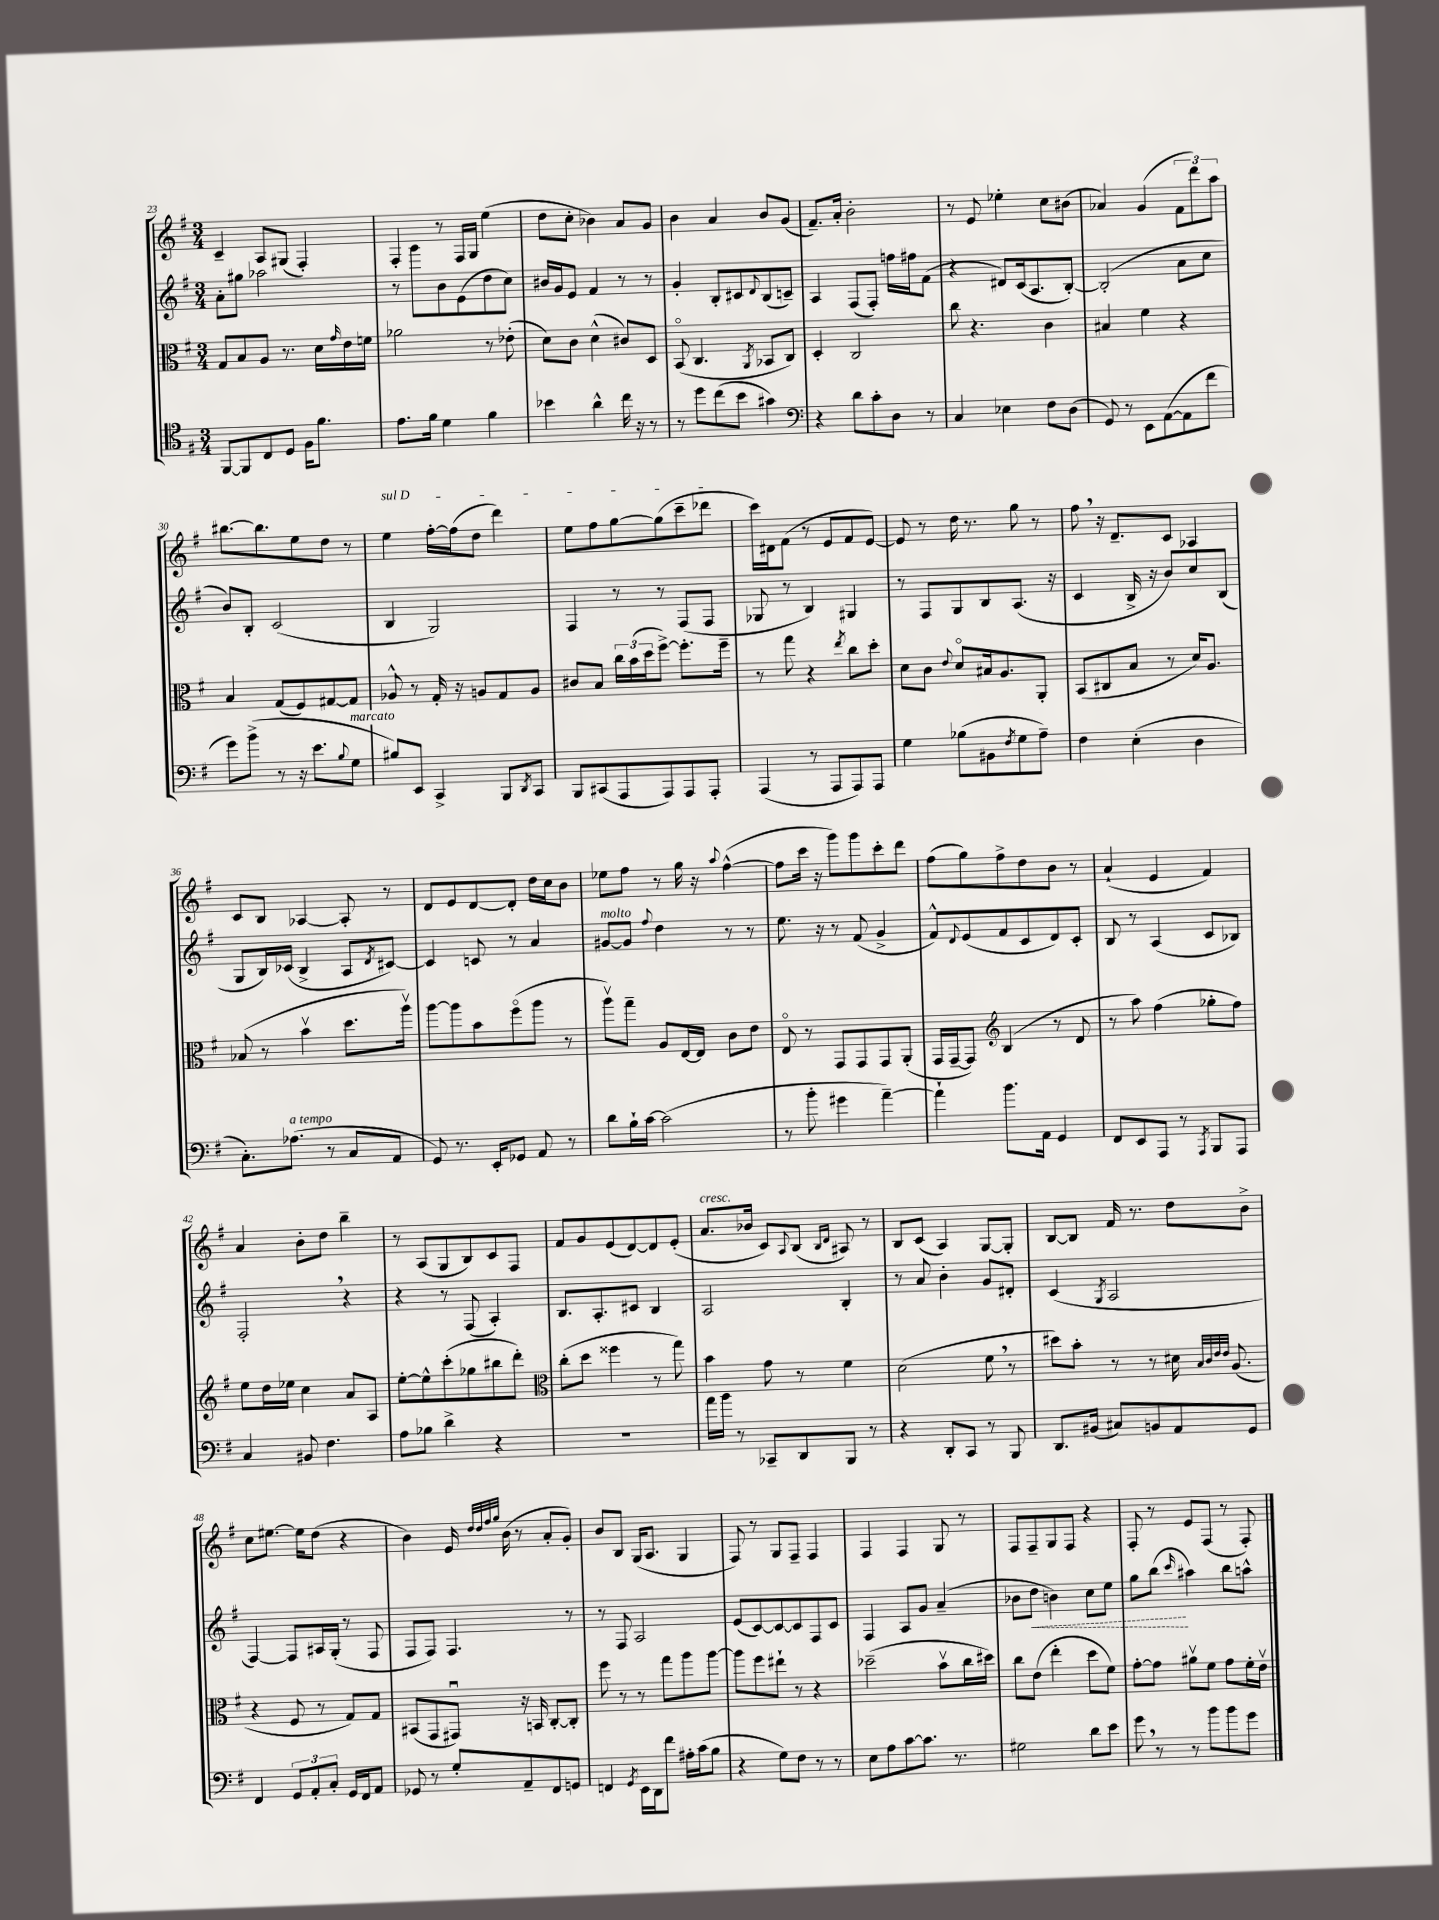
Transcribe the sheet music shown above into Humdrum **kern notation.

**kern	**kern	**kern	**dynam	**kern
*part4	*part3	*part2	*part2	*part1
*staff4	*staff3	*staff2	*staff2	*staff1
*clefC4	*clefC3	*clefG2	*	*clefG2
*k[f#]	*k[f#]	*k[f#]	*	*k[f#]
*M3/4	*M3/4	*M3/4	*	*M3/4
=23	=23	=23	=23	=23
[8FF#/L	8G/L	8a'\L	.	4c~/
8FF#/]	8B/	8gg#X\J	.	.
8C/	8A/J	2aa-X\	.	8A/L
8D/J	8.r	.	.	(8G#X/J
16F#\KL	.	.	.	4F#'/)
8.f#\J	16d\LL	.	.	.
.	16qqg/	.	.	.
.	16e\	.	.	.
.	16fn\JJ	.	.	.
=24	=24	=24	=24	=24
8.e\L	2a-X\	8r	.	4F#'/
.	.	8ggg\L	.	.
16f#\Jk	.	.	.	.
4d\	.	8b\	.	8r
.	.	(8e\	.	16F#/LL
.	.	.	.	16G/JJ
4f#\	8r	8dd\	.	(4ee\
.	(8e-X'\	8cc\J)	.	.
=25	=25	=25	=25	=25
4b-X\	8d\L)	16b#X/LL	.	8dd\L
.	.	16g/J	.	.
.	8c\J	8e/J	.	8cc'\J
4a^^\	(4d^^\	4f#/	.	4b-X\)
16cc\	8c#X/L)	8r	.	8a/L
16r	.	.	.	.
8r	8D/J	8r	.	8g/J
=26	=26	=26	=26	=26
8r	(8BB/	4g'/	.	4b\
8dd\L	4.C/	.	.	.
(8cc\	.	8B'/L	.	4a/
8b\J	.	8c#X/	.	.
.	8qAA/	8qqd/	.	.
4g#X\)	8BB-X/L	(8B/	.	8b/L
.	8C/J)	8cn~/J)	.	(8g/J
=27	=27	=27	=27	=27
*clefF4	*	*	*	*
4r	4D'/	4A/	.	8.f#~/L)
.	.	.	.	16a'/Jk
8d\L	2C/	(8F#/L	.	2b'\
8c'\	.	8F#'/J)	.	.
8D\J	.	16ffn\LL	.	.
.	.	16ff#X\J	.	.
8r	.	(8f#\J	.	.
=28	=28	=28	=28	=28
4C/	8cc\	4r	.	8r
.	4.r	.	.	8e/
4E-X\	.	8d#X/L)	.	4ee-X'\
.	.	(16c/k	.	.
.	.	8.A/	.	.
8F#\L	4c\	.	.	8cc\L
(8D\J	.	[8B'/J)	.	(8b#X\J
=29	=29	=29	=29	=29
8GG/)	4B#X/	(2B'/]	.	4a-X/)
8r	.	.	.	.
8EE\L	4f#\	.	.	(4g/
([8AA\	.	.	.	.
8AA\]	4r	8a\L	.	12f#\L
.	.	.	.	12ddd\)
8f#\J	.	8cc\J	.	.
.	.	.	.	12aa\J
!!LO:LB:g=z
=30	=30	=30	=30	=30
8g\L)	4B/	8b/L)	.	[8.bb#X\L
(8b^\J	.	8B'/J	.	.
.	.	.	.	8.bb#\]
8r	(8G/L	(2c/	.	.
16r	8F#/)	.	.	8ee\
8.e\L	.	.	.	.
.	[8G#X/	.	.	8dd\J
8qqB/	.	.	.	.
!LO:TX:a:i:t=marcato	!	!	!	!
8G\J	8G#/J]	.	.	8r
=31	=31	=31	=31	=31
!	!	!	!	!LO:TX:a:i:t=sul D
8B#X/L)	8A-X^^/	4B/	.	4ee\
8EE/J	8r	.	.	.
4CC^/	16G'/	2G/)	.	[16ff#'\LL
.	16r	.	.	(16ff#\J]
.	8An/L	.	.	8dd\J
8BBB/L	8G/	.	.	4ddd\)
8qDD/	.	.	.	.
8CC/J	8A/J	.	.	.
=32	=32	=32	=32	=32
8BBB/L	8c#X/L	4F#/	.	8ee\L
(8CC#X/	8B/J	.	.	8ff#\
8AAA/	24cc\LL	8r	.	[8gg\
.	(24b\	.	.	.
.	24dd\J	.	.	.
8AAA/)	[8ff#^\J)	8r	.	(8gg\]
8AAA/	8.ff#'\L]	(8F#/L	.	8ccc~\
8AAA'/J	.	8F#/J	.	8ddd-X\J
.	16ff#~\Jk	.	.	.
=33	=33	=33	=33	=33
(4AAA/	8r	8G-X/	.	16ccc\LL)
.	.	.	.	16d#X\J
.	8gg\	8r	.	(8f#\J
8r	4r	4B/)	.	8r
8AAA/L	.	.	.	8e/L
.	8qee/	.	.	.
8AAA/)	8cc\L	4G#X/	.	8f#/
8AAA/J	8dd'\J	.	.	[8e/J)
=34	=34	=34	=34	=34
4G\	8d\L	8r	.	8e/]
.	8c\J	8F#/L	.	8r
.	8qqe/	.	.	.
(8B-X\L	8d/L	8G/	.	16dd\
.	.	.	.	8.r
8BB#X\	16B#X/k	8B/	.	.
.	8.A/	.	.	.
8qF#/	.	.	.	.
8G\	.	(8.A/J	.	8gg\
8A~\J)	8AA'/J	.	.	8r
.	.	16r	.	.
=35	=35	=35	=35	=35
4F#\	(8BB/L	4c/	.	8ff#,\
.	8C#X/	.	.	16r
.	.	.	.	8.d~/L
(4E'\	8B/J	16B^/	.	.
.	.	16r	.	.
.	8r	8b/L)	.	8c/J
4D\	16d/KL)	8cc/	.	4A-X/
.	8.A/J	.	.	.
.	.	(8B/J	.	.
!!LO:LB:g=z
=36	=36	=36	=36	=36
8.C'\L)	(8B-X/	8G/L	.	8c/L
.	8r	16B/L)	.	8B/J
!LO:TX:a:i:t=a tempo	!	!	!	!
(8.A-X\J	.	(16c-X/JJ	.	.
.	4bv\	4B^/	.	[4A-X/
8r	.	.	.	.
8C/L	8.dd\L	8A/L	.	8A-'/]
.	.	8qd/	.	.
8AA/J	.	[8c#X/J)	.	8r
.	16aav\Jk)	.	.	.
=37	=37	=37	=37	=37
8GG/)	[8aa\L	4c#/]	.	8d/L
8.r	8aa\]	.	.	8e/
.	8b\	8cn/	.	[8d/
16EE'/KL	.	.	.	.
8GG-X/J	(8ff#\	8r	.	8d'/J]
8AA/	8aa\J	4a/	.	16dd\LL
.	.	.	.	16cc\J
8r	8r	.	.	8b\J
=38	=38	=38	=38	=38
!	!	!LO:TX:a:i:t=molto	!	!
8d\L	8aav\L)	[8g#X/L	.	8ee-X\L
16B`\L	8gg~\J	8g#/J]	.	8ff#\J
[16c\JJ	.	.	.	.
.	.	8qqff#/	.	.
(2c\]	8A/L	4dd\	.	8r
.	[16E/L	.	.	16gg\
.	16E/JJ]	.	.	16r
.	.	.	.	8qqaa/
.	8c\L	8r	.	([4ff#^^\
.	8e\J	8r	.	.
=39	=39	=39	=39	=39
8r	8E/	8.ee\	.	8ff#\L]
8b'\	8r	.	.	16ccc\Jk
.	.	16r	.	16r
4g#X\	8GG/L	8r	.	8ggg\L)
.	8GG/	(8f#/	.	8ggg\
[4a~\)	8GG/	4g^/	.	8ccc'\
.	(8AA'/J	.	.	8ddd\J
=40	=40	=40	=40	=40
4a`\]	16GG/LL	8f#^^/L)	.	(8ff#\L
.	[16GG~/J	.	.	.
.	.	8qqd/	.	.
.	8GG/J])	(8e/	.	8gg\)
*	*clefG2	*	*	*
8.b\L	(4B/	8f#/	.	8ff#^\
.	.	8c/	.	8dd\
16AA\Jk	.	.	.	.
4GG/	8r	8d/)	.	8b\J
.	8d/	8c'/J	.	8r
=41	=41	=41	=41	=41
8FF#/L	8r	8B/	.	(4a`/
8EE/	8aa\)	8r	.	.
8AAA/J	(4ff#\	(4A/	.	4e/
8r	.	.	.	.
8qAAA/	.	.	.	.
8BBB/L	8gg-X'\L	8c/L	.	4f#/)
8AAA/J	8ff#\J)	8B-X/J)	.	.
!!LO:LB:g=z
=42	=42	=42	=42	=42
4C/	8ee\L	2F#',/	.	4a/
.	16dd\L	.	.	.
.	16ee-X\JJ	.	.	.
8BB#X/	4cc\	.	.	8b'\L
4.F#\	.	.	.	8dd\J
.	8a/L	4r	.	4bb~\
.	8A/J	.	.	.
=43	=43	=43	=43	=43
8A\L	[8ee'\L	4r	.	8r
8B-X\J	8ee^^\]	.	.	(8A/L
4d^\	(8ccc'\	8r	.	8G/
.	8gg-X\	(8F#/	.	8B/)
4r	8bb#X\	4A'/)	.	8c/
.	8ddd'\J)	.	.	8F#/J
=44	=44	=44	=44	=44
*	*clefC3	*	*	*
2.r	(8cc'\L	8.B/L	.	8f#/L
.	8dd\J	.	.	8g/
.	.	8.A'/	.	.
.	4ff##X\	.	.	(8e/
.	.	8c#X/J	.	[8d/)
.	8r	4B/	.	8d/]
.	8gg\)	.	.	(8e'/J
=45	=45	=45	=45	=45
!	!	!	!	!LO:TX:a:i:t=cresc.
16a\LL	4b\	2A/	.	8.a/L
16b\JJ	.	.	.	.
8r	.	.	.	.
.	.	.	.	16b-X/Jk
8CC-X~/L	8g\	.	.	8c/L)
.	.	.	.	8qqA/
8DD/	8r	.	.	(8B/J
.	.	.	.	16qqB/LL
.	.	.	.	16qqd/JJ
8BBB/J	4f#\	4B'/	.	8A#X/)
8r	.	.	.	8r
=46	=46	=46	=46	=46
4r	(2d\	8r	.	8B/L
.	.	8a/	.	(8c/J
8DD'/L	.	4b'\	.	4A/)
8CC/J	.	.	.	.
8r	8f#,\	8g/L	.	[8G/L
8BBB/	8r	8d#X'/J	.	8G'/J]
=47	=47	=47	=47	=47
8.DD/L	8dd#X\L)	(4c/	.	[8B/L
.	8b'\J	.	.	8B/J]
(16BB#X/Jk	.	.	.	.
.	.	8qG/	.	.
8C#X/L)	8r	2A/	.	16f#/
.	.	.	.	8.r
8BBn/	8r	.	.	.
8AA/	16d#X\	.	.	8dd\L
.	32qqB/LLL	.	.	.
.	32qqc/	.	.	.
.	32qqe/	.	.	.
.	32qqe/JJJ	.	.	.
.	(8.A/	.	.	.
8GG/J	.	.	.	8b^\J
!!LO:LB:g=z
=48	=48	=48	=48	=48
4FF#/	4r	[4F#/)	.	8cc\L
.	.	.	.	[8.ee#X\J
12GG/L	8F#/	8F#/L]	.	.
.	.	.	.	16ee#\KL]
12AA'/	.	.	.	.
.	8r	16A#X/L	.	(8dd\J
12C'/J	.	.	.	.
.	.	(16G'/JJ	.	.
16GG/LL	8G/L)	8r	.	4r
16FF#/J	.	.	.	.
8AA/J	8G/J	8F#/	.	.
=49	=49	=49	=49	=49
8GG-X/	(8BB#X/L	8F#/L	.	4b\)
8r	8GG/	8F#/J)	.	.
8G'/L	8GG#Xu/J)	4.F#/	.	16e/
.	.	.	.	32qqdd/LLL
.	.	.	.	32qqdd/
.	.	.	.	32qqff#/
.	.	.	.	32qqgg/JJJ
.	.	.	.	(16b\
8AA~/	16r	.	.	8r
.	16BBn/	.	.	.
8FF#/	[8C'/L	.	.	8a'/L
8GGn/J	8C'/J]	8r	.	8g'/J)
=50	=50	=50	=50	=50
4FFn/	8ff#\	8r	.	8b/L
.	8r	8F#/	.	8B/J
8qGG/	.	.	.	.
16EE\LL	8r	2A/	.	(16G/KL
16DD\J	.	.	.	8.A/J
8f#\J	8gg\L	.	.	.
16A#X'\LL	8aa\	.	.	4G/
(16c\J	.	.	.	.
8B\J	[8aa\J	.	.	.
=51	=51	=51	=51	=51
4r	8aa\L]	(8e/L	.	8F#/)
.	8ff#\	[8c/)	.	8r
8G\L)	8ee#X`\J	8c/_	.	8G/L
8F#\J	8r	8c/]	.	8F#~/J
8r	4r	8F#/	.	4F#/
8r	.	8c/J	.	.
=52	=52	=52	=52	=52
8E\L	(2dd-X~\	4F#/	.	4F#/
8A\	.	.	.	.
[8c\	.	8A/L	.	4F#/
8.c\J]	.	8g/J	.	.
.	8bv\L	(4a~/	.	8G/
8.r	.	.	.	.
.	16cc\L	.	.	8r
.	16dd#X\JJ)	.	.	.
=53	=53	=53	=53	=53
2G#X\	8cc\L	8b-X\L	.	8F#/L
!	!	!	!LO:HP:b	!
.	(8e\J	8dd\J	<	8F#~/
.	4ee'\	4bn\)	.	8G/
.	.	.	.	8F#/J
8d\L	8dd\L	8cc\L	.	4r
8e\J	8f#\J)	8ee\J	.	.
=54	=54	=54	=54	=54
8g,\	[8g'\L	8gg\L	.	8F#'/
8r	8g\J]	(8bb\J	.	8r
.	.	16qqccc/	.	.
8r	8a#Xv\L	4aa#X\)	[	8e/L
8b\L	8f#\J	.	.	(8F#/J
8b\	8g\L	8bb\L	.	8r
8g\J	16f#'\L	8aan^^\J	.	8F#'/)
.	16ev\JJ	.	.	.
==	==	==	==	==
*-	*-	*-	*-	*-
